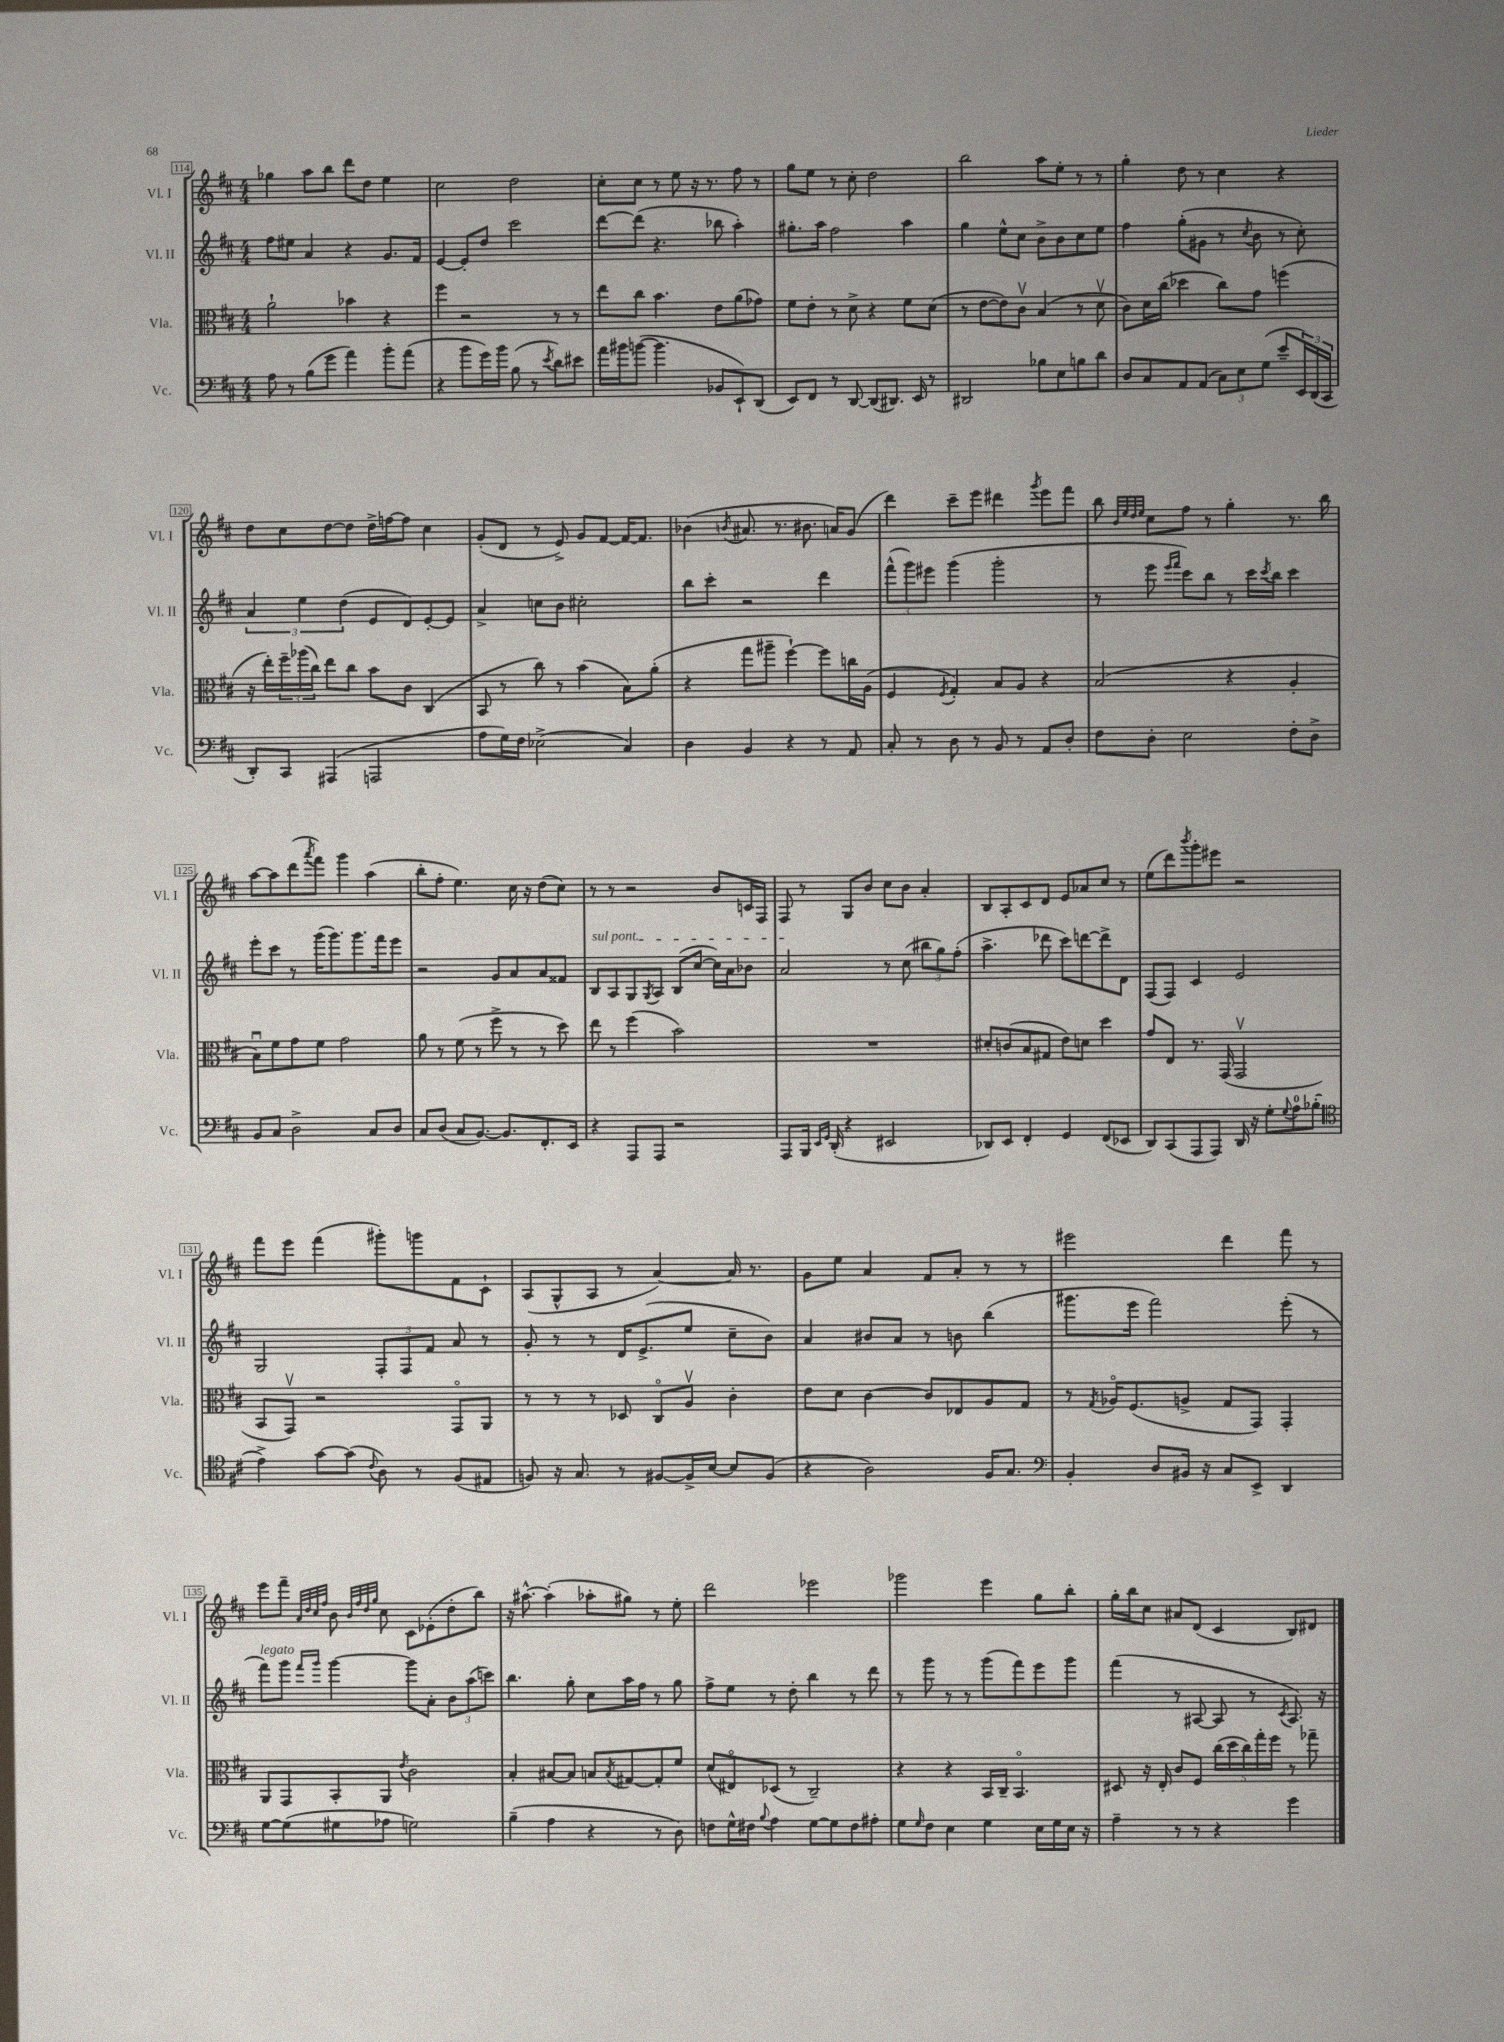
<<
\new StaffGroup <<
\new Staff = "s0" \with { instrumentName = "Vl. I" shortInstrumentName = "Vl. I" } {
    \clef treble \key d \major \numericTimeSignature \time 4/4
    ges''4 a''8 b''8 d'''8 d''8 e''4 |
    cis''2 d''2 |
    cis''8-. cis''8 r8 e''8 r16 r8. fis''8 r8 |
    g''8 e''8 r8 cis''8-. d''2 |
    b''2 a''8 e''8-. r8 r8 |
    g''4-. d''8 r8 cis''4 r4 |
    d''8 cis''8 d''8~ d''8 d''16-> f''16~ f''8 cis''4 |
    g'8-.( d'8 r8 e'8->) g'8 fis'8~ fis'16~ fis'8. |
    bes'4( \acciaccatura { b'8 } ais'8. r8. bis'8. a'16) g'8( |
    d'''4) cis'''8-- e'''8 dis'''4 \acciaccatura { g'''8 } e'''8 fis'''8 |
    b''8 \grace { b'32 e''32 d''32 e''32 } cis''8 fis''8 r8 g''4-. r8. b''16 |
    a''8~ a''8 d'''8( \acciaccatura { a'''8 } fis'''8) g'''4 a''4( |
    b''8-. fis''8-. e''4.) cis''16 r16 d''8( cis''8) |
    r8 r8 r2 b'8 c'16 fis16 |
    fis8 r8 g8 b'8 cis''8 b'8 a'4-. |
    b8 a8-. cis'8 d'8 e'8 aes'8 cis''8 r8 |
    e''8( d'''8) \acciaccatura { b'''8 } g'''8-. eis'''8 r2 |
    fis'''8 e'''8 fis'''4( gis'''8-.) g'''8 fis'8 cis'8-! |
    a8( g8-^ a8 r8 a'4~) a'16 r8. |
    g'8 e''8 a'4 fis'8 a'8-. r8 r8 |
    eis'''2 d'''4 fis'''8 r8 |
    e'''8 fis'''8-- \grace { a'32 d''32 cis''32 fis''32 } b'8 \grace { b'32 fis''32 d''32 g''32 } cis''8 cis'8 ees'8-.( d''8-. b''8) |
    r16 ais''8.~-^ ais''4-.( aes''8-. gis''8) r8 e''8-. |
    d'''2 ees'''2 |
    ges'''2 e'''4 g''8 b''8-. |
    g''16-. b''16 cis''8 ais'8 d'8( cis'4 b8) dis'8 \bar "|." |
}
\new Staff = "s1" \with { instrumentName = "Vl. II" shortInstrumentName = "Vl. II" } {
    \clef treble \key d \major \numericTimeSignature \time 4/4
    fis''8 eis''8 a'4 r4 g'8. fis'16 |
    e'4~ e'8-. d''8 cis'''2 |
    d'''8~ d'''8( r4. bes''8 a''4-.) |
    gis''8.-. a''16 fis''2 a''4 |
    g''4 e''8-^ cis''8 b'8-> b'8 cis''8 e''8 |
    fis''4 g''8-.( gis'8 r8 \acciaccatura { cis''8 } b'8 r8 cis''8-.) |
    \tuplet 3/2 { a'4 e''4 d''4( } e'8 d'8) e'8~-. e'8 |
    a'4-> c''8 b'8 cis''2-. |
    b''8 cis'''8-. r2 d'''4 |
    \tuplet 3/2 { fis'''8-^( g'''8) eis'''8 } g'''4( g'''2-. |
    r8 e'''8 \grace { e'''16 fis'''16 } cis'''8) b''8 r8 cis'''16 \acciaccatura { cis'''8 } b''16 cis'''4 |
    e'''8-. cis'''8 r8 g'''16( g'''8.) g'''8. fis'''16 e'''8 |
    r2 g'8 a'8 a'8 fisis'8 |
    \once \override TextSpanner.bound-details.left.text = \markup { \italic "sul pont." } b8\startTextSpan a8 g8 \acciaccatura { g8 } a8 b8( cis''8~ cis''16) a'16 bes'8 |
    a'2\stopTextSpan r8 cis''8( \tuplet 3/2 { bis''8 g''8) fis''8-.( } |
    a''4.-> des'''8 cis'''8) d'''8~ d'''8-> d'8 |
    fis8( fis8) cis'4 e'2 |
    g2 \tuplet 3/2 { fis8-. fis8 fis'8 } a'8 r8 |
    g'8-. r8 r8 d'16 e'8.->( e''8 cis''8-- b'8) |
    a'4 bis'8 a'8 r8 b'8 b''4( |
    gis'''8. e'''16 fis'''2) e'''8-.( r8 |
    fis'''8^\markup { \italic "legato" }) g'''8 \grace { fis'''16 g'''16 } g'''4~ g'''8 a'8-. \tuplet 3/2 { b'8 a''8( c'''8) } |
    b''4. g''8-. cis''8 a''16 fis''16 r8 g''8 |
    fis''8-> e''8 r8 d''8-. b''4 r8 d'''8 |
    r8 g'''8 r8 r8 g'''8( fis'''8) e'''8 g'''8 |
    fis'''4( r8 ais8~ ais8 r8 \acciaccatura { cis'8 } ais8.) r16 \bar "|." |
}
\new Staff = "s2" \with { instrumentName = "Vla." shortInstrumentName = "Vla." } {
    \clef alto \key d \major \numericTimeSignature \time 4/4
    a'2-! bes'4 r4 |
    fis''4 r2 r8 r8 |
    e''8 cis''8 b'4. e'8 a'8( ges'8) |
    fis'8 e'8-. r8 d'8-> r4 fis'8 d'8( |
    r8 e'8~ e'8) cis'8\upbow b4( r8 d'8\upbow |
    cis'8) d'16 cis''16( des''4 cis''8) g'8 f''4( |
    r16 e''16-.) \tuplet 3/2 { fis''16-- aes''16( cis''16) } e''8 cis''8 b'8 cis'8 cis4( |
    b,8 r8 cis''8) r8 b'4( b8) a'8-.( |
    r4 g''8 ais''8-- fis''4~-!) fis''8 c''16 a16( |
    fis4 \acciaccatura { fis8 } g4-.) b8 a8 r4 |
    b2( r4 a4-. |
    b8\downbow) fis'8 g'8 fis'8 g'2 |
    a'8 r8 fis'8( r8 fis''8-> r8 r8 d''8) |
    e''8 r8 fis''4( b'2) |
    R1 |
    dis'8-. c'8( b8 gis8 e'8) d'8 d''4 |
    g'8 e8 r8. g,16( g,2\upbow |
    b,8 g,8\upbow) r2 g,8\flageolet a,8 |
    r8 r8 r8 des8 cis8\flageolet a8\upbow cis'4-. |
    e'8 d'8 cis'4~ cis'8 ees8 a8 g8 |
    r8 \acciaccatura { g8 } aes16\flageolet fis8.( a8-> g8 g,8) g,4-. |
    a,8 g,8 b,8-. a,8 \acciaccatura { e'8 } cis'2 |
    b4-. bis8~ bis8 b8 \acciaccatura { b8 } gis8~ gis8-. fis'8 |
    d'8( eis8\flageolet) des8( r8 cis2--) |
    r4 r4 b,16 cis16-- b,4.\flageolet |
    dis8 r16 e16-. cis'8 fis8 \tuplet 5/4 { cis''16( d''16 cis''16) g''16-. fis''16 } r8 ges''8-- \bar "|." |
}
\new Staff = "s3" \with { instrumentName = "Vc." shortInstrumentName = "Vc." } {
    \clef bass \key d \major \numericTimeSignature \time 4/4
    a8 r8 b8( g'8 a'4) b'8-. a'8( |
    r4 b'8 g'16) b'16 b8( r8 \acciaccatura { e'8 } d'8) eis'8 |
    a'16 bis'16 b'8~( b'4. bes,8 e,8-!) d,8( |
    e,8) fis,8 r8 d,8~ d,8( dis,8.) e,16 r8 |
    dis,2 bes8 e8 b8 d'8 |
    d8 cis8 a,8 a,8( \tuplet 3/2 { cis8) e8 g8( } e'8-- \tuplet 3/2 { e,16) d,16( cis,16 } |
    d,8-.) cis,8 ais,,4( a,,2 |
    a8 g16) fis16 ees2->( cis4) |
    d4 b,4 r4 r8 a,8 |
    cis8-. r8 d8 r8 b,8 r8 a,8 d8-. |
    fis8 d8-. e2 fis8-. d8-> |
    b,8 cis8 d2-> cis8 d8 |
    cis8 d8( cis8 b,8.~) b,8. fis,8.-. e,16 |
    r4 a,,8 a,,8 r2 |
    a,,8 b,,16 \grace { e,16 g,16 } d,16-.( r4 eis,2 |
    des,8) e,8 fis,4-. g,4 fis,8( ees,8 |
    d,8) cis,8( a,,8 a,,8) d,16 r16 g8-. \appoggiatura { g8 } a8-0 bes8-.( |
    \clef tenor e'4->) g'8~ g'8( \appoggiatura { cis'8 } a8) r8 fis8( eis8 |
    f8) r16 g8. r8 fis8~ fis16-> b16~ b8 fis8( |
    r4 a2) fis16 g8. |
    \clef bass b,4-. d8 bis,16 r16 cis8 e,8-> d,4 |
    g8~ g8( gis8 aes8 g2) |
    b4--( a4 r4 r8 d8) |
    f8 g16-^ fis16 \appoggiatura { b8 } a4 g8~ g8 fis8 ais8-. |
    g8 \grace { g16 } fis8 e4 g4 e16 g16 e16 r16 |
    a4-- r8 r8 r4 g'4 \bar "|." |
}
>>
>>
\layout { \context { \Score currentBarNumber = #114 \override BarNumber.stencil = #(make-stencil-boxer 0.1 0.3 ly:text-interface::print) } }
